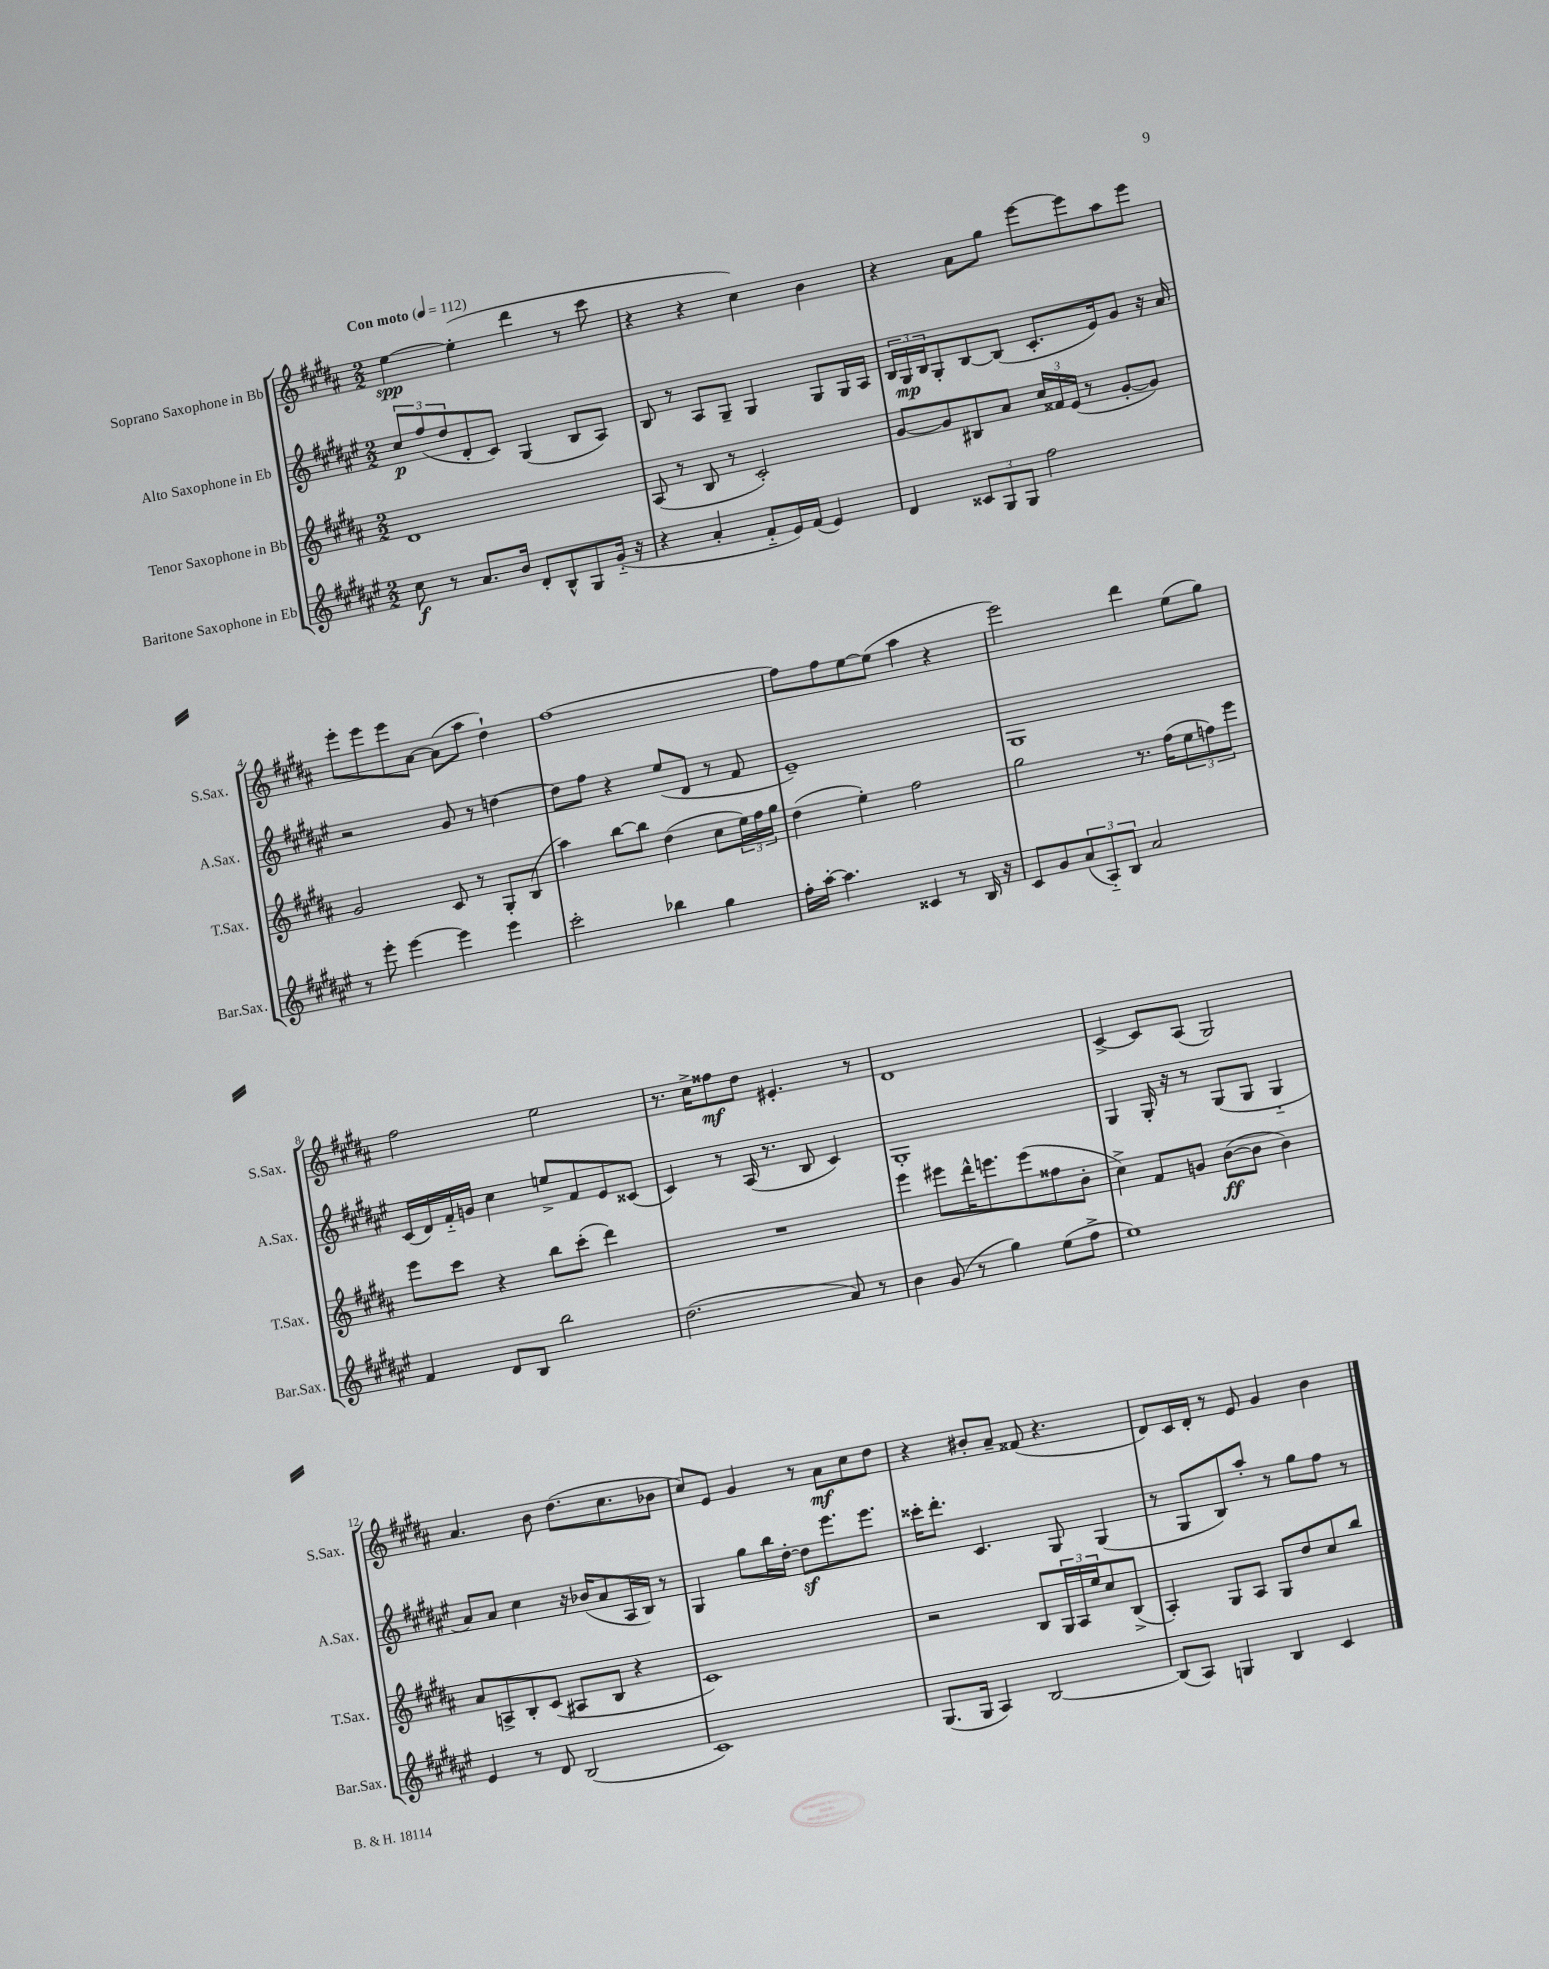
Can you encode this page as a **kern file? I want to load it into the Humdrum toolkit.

**kern	**dynam	**kern	**dynam	**kern	**dynam	**kern	**dynam
*part4	*part4	*part3	*part3	*part2	*part2	*part1	*part1
*staff4	*staff4	*staff3	*staff3	*staff2	*staff2	*staff1	*staff1
*I"Baritone Saxophone in Eb	*	*I"Tenor Saxophone in Bb	*	*I"Alto Saxophone in Eb	*	*I"Soprano Saxophone in Bb	*
*I'Bar.Sax.	*	*I'T.Sax.	*	*I'A.Sax.	*	*I'S.Sax.	*
*clefG2	*	*clefG2	*	*clefG2	*	*clefG2	*
*k[f#c#g#d#a#e#]	*	*k[f#c#g#d#a#]	*	*k[f#c#g#d#a#e#]	*	*k[f#c#g#d#a#]	*
*M2/2	*	*M2/2	*	*M2/2	*	*M2/2	*
*MM112	*	*MM112	*	*MM112	*	*MM112	*
=1	=1	=1	=1	=1	=1	=1	=1
!	!	!	!	!	!	!LO:TX:a:B:t=Con moto	!
8cc#\	f	1d#	.	12cc#/L	p	[4ee\	spp
.	.	.	.	(12ff#/	.	.	.
8r	.	.	.	.	.	.	.
.	.	.	.	12dd#/	.	.	.
8.a#/L	.	.	.	8d#'/	.	(4ee'\]	.
.	.	.	.	8c#/J)	.	.	.
16b/Jk	.	.	.	.	.	.	.
8d#'/L	.	.	.	(4G#/	.	4ddd#\	.
8B^^/	.	.	.	.	.	.	.
8G#/	.	.	.	8B/L	.	8r	.
(16g#/Jk	.	.	.	8A#/J)	.	8ccc#\	.
16r	.	.	.	.	.	.	.
=2	=2	=2	=2	=2	=2	=2	=2
4r	.	(8A#/	.	8B/	.	4r	.
.	.	8r	.	8r	.	.	.
4a#'/	.	8B/	.	8A#/L	.	4r	.
.	.	8r	.	8G#~/J	.	.	.
8f#/L	.	2c#'/)	.	4G#/	.	4cc#\)	.
16e#/L)	.	.	.	.	.	.	.
(16f#/JJ	.	.	.	.	.	.	.
4e#/)	.	.	.	8G#/L	.	4b\	.
.	.	.	.	16G#/L	.	.	.
.	.	.	.	16A#/JJ	.	.	.
=3	=3	=3	=3	=3	=3	=3	=3
4d#/	.	[8g#/L	.	24B/LL	.	4r	.
.	.	.	.	24G#/	mp	.	.
.	.	.	.	24B/J	.	.	.
.	.	8g#/]	.	8G#'/	.	.	.
12c##X/L	.	8B#X/	.	[8B/	.	8a#\L	.
12G#/	.	.	.	.	.	.	.
.	.	8a#/J	.	(8B/J]	.	8gg#\J	.
12G#/J	.	.	.	.	.	.	.
2ff#\	.	24cc#/LL	.	8.c#'/L	.	[8eee\L	.
.	.	24f##X/	.	.	.	.	.
.	.	(24e/JJ	.	.	.	.	.
.	.	8r	.	.	.	8eee\]	.
.	.	.	.	16e#/k)	.	.	.
.	.	[8g#'/L	.	8g#/J	.	8aa#\	.
.	.	8g#/J])	.	16r	.	8eee\J	.
.	.	.	.	16a#/	.	.	.
!!LO:LB:g=z
=4	=4	=4	=4	=4	=4	=4	=4
8r	.	2g#/	.	2r	.	8eee'\L	.
8eee#'\	.	.	.	.	.	8eee\	.
[4eee#\	.	.	.	.	.	8eee\	.
.	.	.	.	.	.	[8a#\J	.
4eee#\]	.	8c#/	.	8g#/	.	(8a#\L]	.
.	.	8r	.	8r	.	8aa#\J	.
4eee#\	.	8G#'/L	.	[4ddn\	.	4dd#`\)	.
.	.	(8B/J	.	.	.	.	.
=5	=5	=5	=5	=5	=5	=5	=5
2ccc#'\	.	4aa#\)	.	8dd\L]	.	[1ff#	.
.	.	.	.	8ff#\J	.	.	.
.	.	[8bb\L	.	4r	.	.	.
.	.	8bb\J]	.	.	.	.	.
4bb-X\	.	(4dd#\	.	(8ee#/L	.	.	.
.	.	.	.	8d#/J	.	.	.
4gg#\	.	8cc#\L	.	8r	.	.	.
.	.	24ee\L)	.	8f#/	.	.	.
.	.	24ff#\	.	.	.	.	.
.	.	24gg#\JJ	.	.	.	.	.
=6	=6	=6	=6	=6	=6	=6	=6
16ff#'\LL	.	(4dd#\	.	1e#~)	.	8ff#\L]	.
[16aa#'\JJ	.	.	.	.	.	.	.
4.aa#\]	.	.	.	.	.	8ff#\	.
.	.	4ee'\)	.	.	.	[8ee\	.
.	.	.	.	.	.	(8ee\J]	.
4c##X/	.	2ff#\	.	.	.	4aa#\	.
8r	.	.	.	.	.	4r	.
16B/	.	.	.	.	.	.	.
16r	.	.	.	.	.	.	.
=7	=7	=7	=7	=7	=7	=7	=7
8c#/L	.	2gg#\	.	1G#	.	2eee\)	.
8g#/	.	.	.	.	.	.	.
(12a#/	.	.	.	.	.	.	.
12A#/)	.	.	.	.	.	.	.
12B/J	.	.	.	.	.	.	.
2a#/	.	8.r	.	.	.	4ddd#\	.
.	.	(16ff#\KL	.	.	.	.	.
.	.	12ee\	.	.	.	(8ee\L	.
.	.	12ffn\)	.	.	.	.	.
.	.	.	.	.	.	8gg#\J)	.
.	.	12eee\J	.	.	.	.	.
!!LO:LB:g=z
=8	=8	=8	=8	=8	=8	=8	=8
4f#/	.	8eee\L	.	(16c#/LL	.	2ff#\	.
.	.	.	.	16d#/)	.	.	.
.	.	8ccc#\J	.	16f#/	.	.	.
.	.	.	.	16gn/JJ	.	.	.
8d#/L	.	4r	.	4cc#\	.	.	.
8B/J	.	.	.	.	.	.	.
2bb\	.	8bb\L	.	8een^/L	.	2ee\	.
.	.	(8ccc#'\J	.	8f#/	.	.	.
.	.	4ddd#\)	.	8e#/	.	.	.
.	.	.	.	(8c##X/J	.	.	.
=9	=9	=9	=9	=9	=9	=9	=9
(2.dd#\	.	1r	.	4c#/)	.	8.r	.
.	.	.	.	.	.	16cc#^\KL	.
.	.	.	.	8r	.	8ff##X\	mf
.	.	.	.	(16A#/	.	8dd#\J	.
.	.	.	.	8.r	.	.	.
.	.	.	.	.	.	4.e#X'/	.
.	.	.	.	8B/	.	.	.
8a#/)	.	.	.	4c#/)	.	.	.
8r	.	.	.	.	.	8r	.
=10	=10	=10	=10	=10	=10	=10	=10
4b\	.	4eee\	.	1G#'	.	1d#	.
(8g#/	.	8eee#X\L	.	.	.	.	.
8r	.	16ddd#^^\K	.	.	.	.	.
.	.	8.eeen\	.	.	.	.	.
4gg#\)	.	.	.	.	.	.	.
.	.	(8eee\	.	.	.	.	.
(8ee#\L	.	8ff##X\	.	.	.	.	.
8ff#^\J	.	8b'\J	.	.	.	.	.
=11	=11	=11	=11	=11	=11	=11	=11
1ee#)	.	4cc#^\)	.	4G#/	.	[4c#^/	.
.	.	8f#/L	.	16G#'/	.	8c#/L]	.
.	.	.	.	16r	.	.	.
.	.	8gn/J	.	8r	.	(8A#/J	.
.	.	([8b\L	ff	(8G#/L	.	2G#/)	.
.	.	8b\J]	.	8G#/J	.	.	.
.	.	4b\)	.	4G#/	.	.	.
!!LO:LB:g=z
=12	=12	=12	=12	=12	=12	=12	=12
4e#/	.	8a#/L	.	8a#/L)	.	4.a#/	.
.	.	8An^/	.	8a#/J	.	.	.
8r	.	8B'/	.	4cc#\	.	.	.
8d#/	.	(8c#/J	.	.	.	8b\	.
(2B/	.	8A#X/L	.	16r	.	(8.dd#\L	.
.	.	.	.	(16b-X/KL	.	.	.
.	.	8B/J	.	8a#/	.	.	.
.	.	.	.	.	.	8.cc#\	.
.	.	4r	.	16A#/L	.	.	.
.	.	.	.	16B/JJ)	.	.	.
.	.	.	.	8r	.	8b-X\J	.
=13	=13	=13	=13	=13	=13	=13	=13
1c#)	.	1c#)	.	4G#/	.	8cc#/L)	.
.	.	.	.	.	.	8e/J	.
.	.	.	.	8gg#\L	.	4g#/	.
.	.	.	.	16bb\L	.	.	.
.	.	.	.	[16dd#'\JJ	.	.	.
.	.	.	.	8dd#z\L]	.	8r	.
.	.	.	.	8.eee#\	.	8a#\L	mf
.	.	.	.	.	.	8cc#\	.
.	.	.	.	8.eee#\J	.	.	.
.	.	.	.	.	.	8dd#\J	.
=14	=14	=14	=14	=14	=14	=14	=14
(8.G#/L	.	2r	.	16ccc##X'\KL	.	4r	.
.	.	.	.	8.ddd#'\J	.	.	.
16G#/Jk	.	.	.	.	.	.	.
4A#/)	.	.	.	4.c#/	.	8b#X'/L	.
.	.	.	.	.	.	8a#~/J	.
[2B/	.	8B/L	.	.	.	(8f##X/	.
.	.	24G#/L	.	8G#/	.	4.r	.
.	.	24A#/	.	.	.	.	.
.	.	24ee/J	.	.	.	.	.
.	.	8cc#/	.	(4G#/	.	.	.
.	.	(8B^/J	.	.	.	.	.
=15	=15	=15	=15	=15	=15	=15	=15
(8B/L]	.	4A#'/)	.	8r	.	8d#/L)	.
8A#/J)	.	.	.	8G#/L	.	16c#/L	.
.	.	.	.	.	.	16d#'/JJ	.
4Gn/	.	8G#/L	.	8B/)	.	8r	.
.	.	8A#/J	.	8aa#'/J	.	8e/	.
4B/	.	8G#/L	.	8r	.	4g#/	.
.	.	8dd#/	.	8gg#\L	.	.	.
4c#/	.	8cc#/	.	8ff#\J	.	4b\	.
.	.	8bb/J	.	8r	.	.	.
==	==	==	==	==	==	==	==
*-	*-	*-	*-	*-	*-	*-	*-
